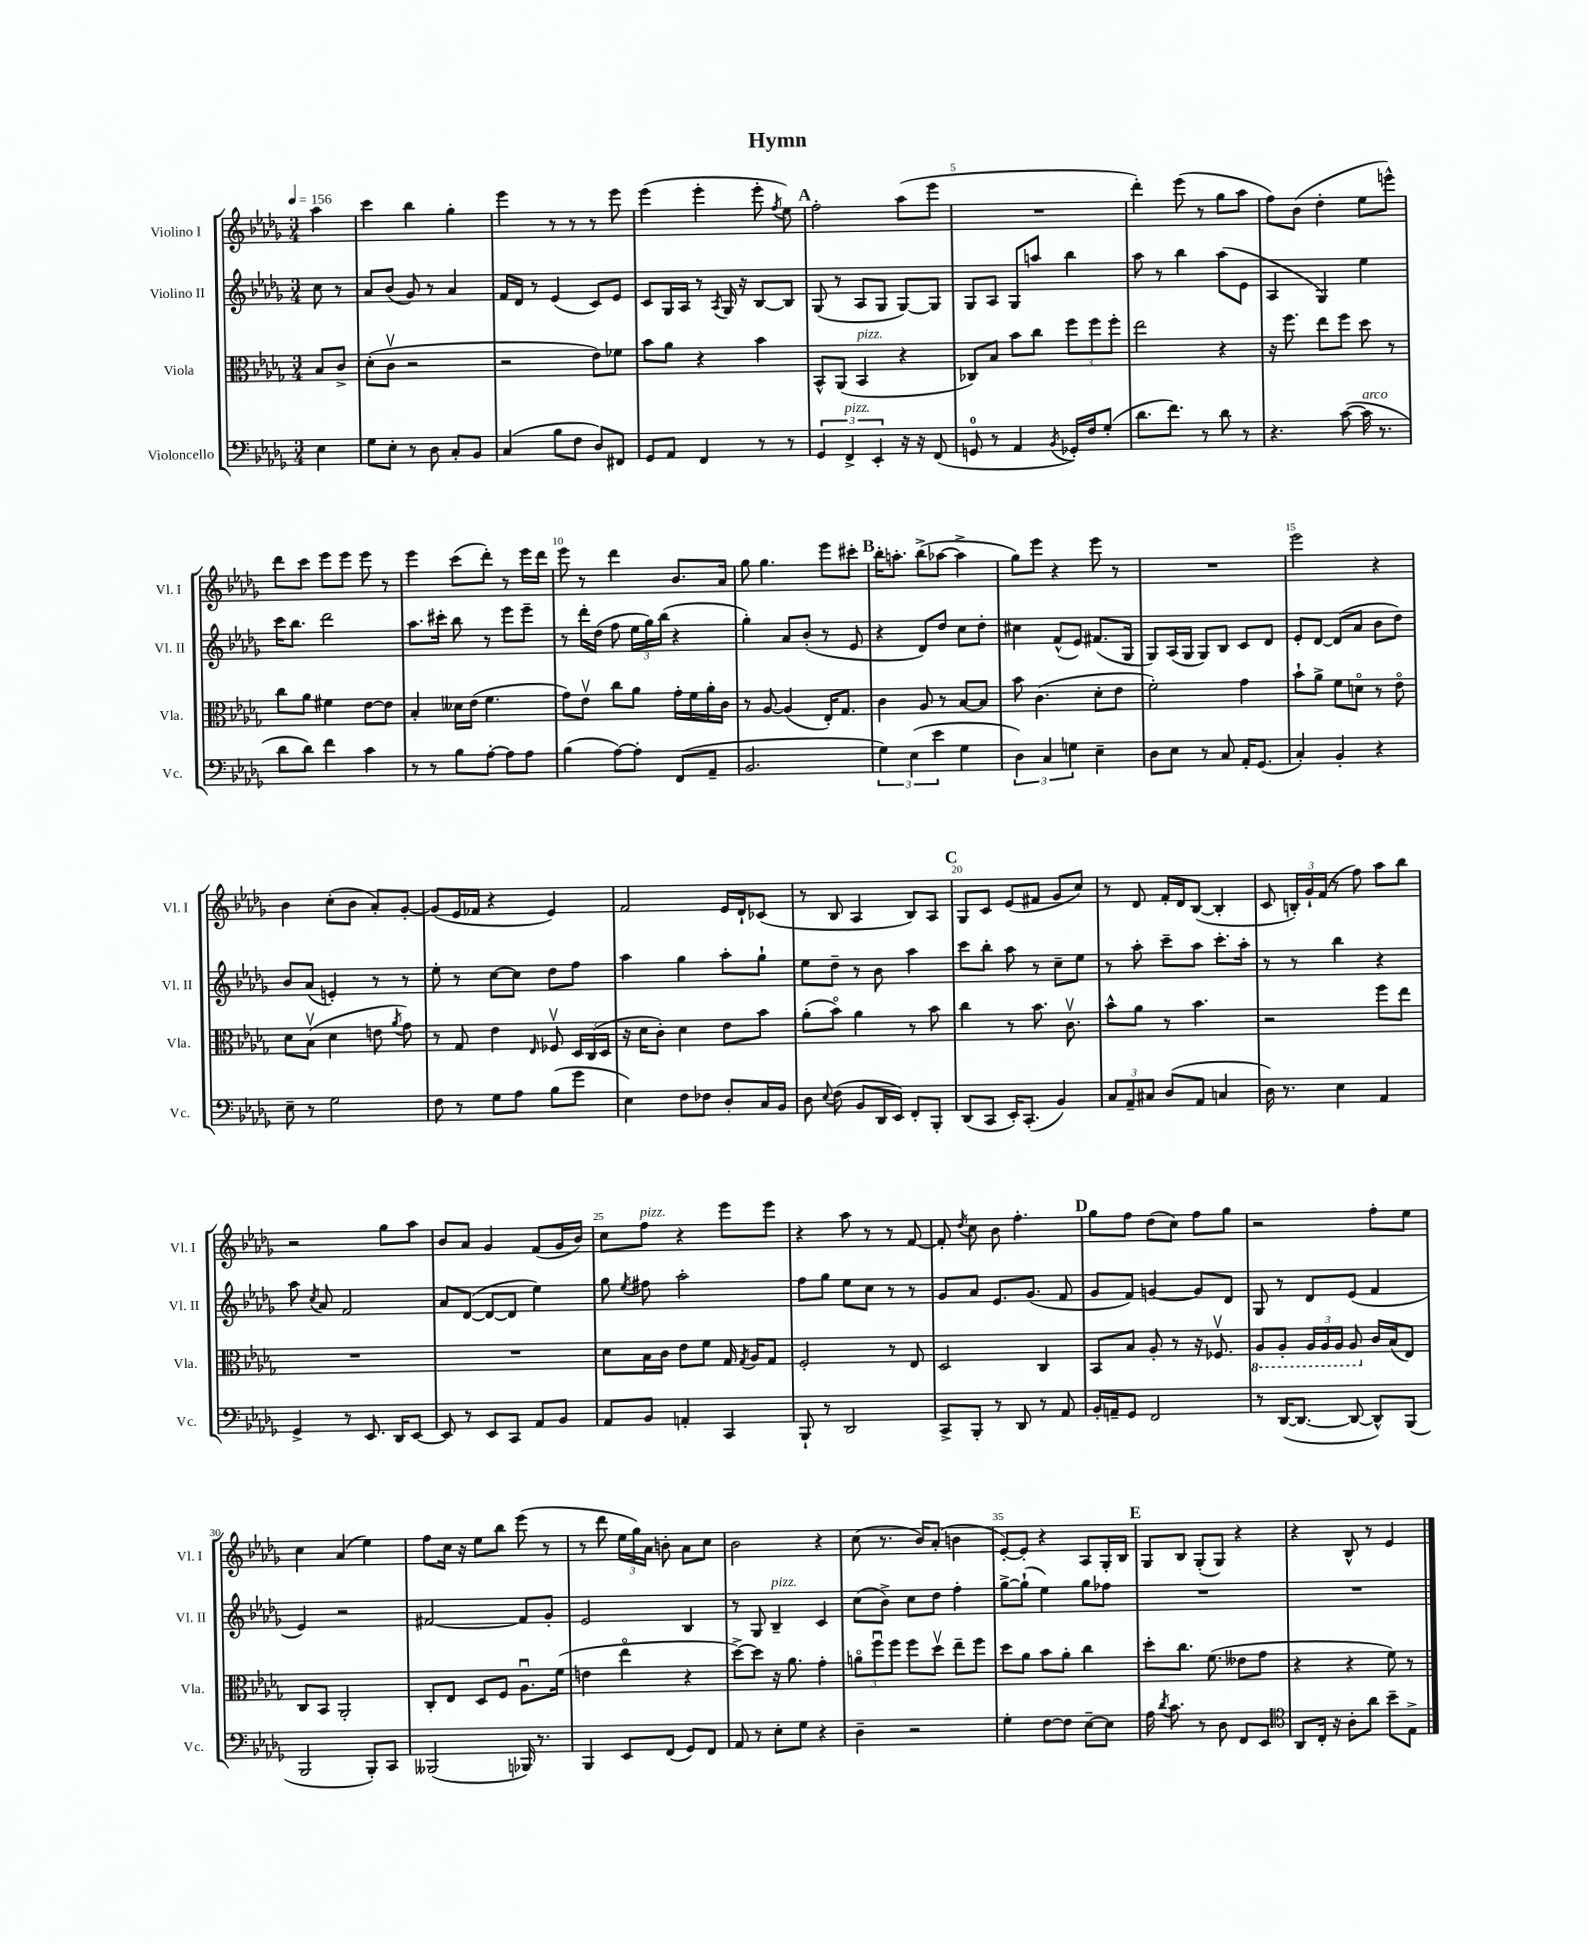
\header { title = "Hymn" }
<<
\new StaffGroup <<
\new Staff = "s0" \with { instrumentName = "Violino I" shortInstrumentName = "Vl. I" } {
    \clef treble \key des \major \numericTimeSignature \time 3/4 \partial 4 \tempo 4 = 156
    \autoBeamOff aes''4 |
    c'''4 bes''4 ges''4-. |
    ees'''4 r8 r8 r8 ees'''8 |
    ees'''4( ees'''4-. ees'''8-. \acciaccatura { f''8 } ees''8) |
    \mark \markup { \bold "A" } f''2-. aes''8[( ees'''8] |
    R2. |
    des'''4-.) ees'''8( r8 ges''8[ aes''8] |
    f''8[) bes'8]( des''4-. ees''8[ e'''8]-^) |
    des'''8[ c'''8] ees'''8[ ees'''8] ees'''8 r8 |
    ees'''4 c'''8[( des'''8]-.) r8 ees'''16[ des'''16] |
    ees'''8 r8 des'''4 bes'8.[ aes'16] |
    ges''8 ges''4. ees'''8[ cis'''8]-. |
    \mark \markup { \bold "B" } bes''16[-. a''8.]-. bes''8[->( aes''8]~ aes''4-> |
    ges''8[) ees'''8] r4 ees'''8 r8 |
    R2. |
    ees'''2 r4 |
    bes'4 c''8[-.( bes'8] aes'8[-.) ges'8]~-. |
    ges'8[( ees'16 fes'16] r4 ees'4) |
    f'2 ees'16[ des'16-! ces'8]( |
    r8 bes8 aes4 bes8[) aes8] |
    \mark \markup { \bold "C" } ges8[ c'8] ees'8[( fis'8] ges'8[ c''8]) |
    r8 des'8 f'16[-. des'16 bes8]~( bes4-. |
    c'8 \tuplet 3/2 { b16[-.) ges'16-! f'16]( } r8 f''8) aes''8[ bes''8] |
    r2 ges''8[ aes''8] |
    bes'8[ aes'8] ges'4 f'8[( ges'16 bes'16]) |
    c''8[ f''8]^\markup { \italic "pizz." } r4 ees'''8[ ees'''8] |
    r4 aes''8 r8 r8 f'8~ |
    f'8-. \acciaccatura { des''8 } c''8 bes'8 f''4.-. |
    \mark \markup { \bold "D" } ges''8[ f''8] des''8[( c''8]) f''8[ ges''8] |
    r2 f''8[-. ees''8] |
    c''4 aes'4( ees''4) |
    f''8[ c''16] r16 ees''8[ bes''8] ees'''8( r8 |
    r8 des'''8 \tuplet 3/2 { ees''16[ ges''16) aes'16] } b'8-. aes'8[ c''8] |
    bes'2 r4 |
    c''8( r8. bes'16[) aes'8]-.( b'4 |
    ees'8[~-.) ees'8]-. r4 aes8[ ges16-. bes16] |
    \mark \markup { \bold "E" } ges8[ bes8] ges8[-.( ges8]) r4 |
    r4 bes8-^ r8 ees'4 \bar "|." |
}
\new Staff = "s1" \with { instrumentName = "Violino II" shortInstrumentName = "Vl. II" } {
    \clef treble \key des \major \numericTimeSignature \time 3/4 \partial 4
    \autoBeamOff c''8 r8 |
    aes'8[ bes'8]( ges'8) r8 aes'4 |
    f'16[ des'16] r8 ees'4( c'8[) ees'8] |
    c'8[ ges16 aes16] r8 \acciaccatura { aes8 } ges16 r16 bes8[~ bes8] |
    \mark \markup { \bold "A" } ges8( r8 aes8[ ges8] ges8[~) ges8] |
    ges8[ aes8] ges8[ a''8] bes''4 |
    aes''8 r8 bes''4 aes''8[( ees'8] |
    aes4 ges4) ees''4 |
    c'''16[ bes''8.] des'''2 |
    aes''8.[ cis'''16]-. bes''8 r8 ees'''8[ ees'''8]-- |
    r8 des'''16[-. des''16]( f''8 \tuplet 3/2 { ees''16[ ges''16) bes''16]( } r4 |
    ges''4-.) aes'8[ bes'8]-.( r8 ees'8 |
    \mark \markup { \bold "B" } r4 des'8[) des''8] c''8[ des''8]-. |
    cis''4 f'8[-^( ees'8]) fis'8.[( ges16] |
    ges8[) aes16( ges16] ges8[) bes8] c'8[ des'8] |
    ees'8[-. des'8]~ des'8[( aes'8] bes'8[ des''8]) |
    bes'8[ aes'8]( e'4-.) r8 r8 |
    ees''8-. r8 c''8[~ c''8] des''8[ f''8] |
    aes''4 ges''4 aes''8[-. ges''8]-! |
    ees''8[ des''8]-- r8 bes'8 aes''4 |
    \mark \markup { \bold "C" } c'''8[ bes''8]-. aes''8 r8 c''8[-- ees''8] |
    r8 aes''8-. c'''8[-- aes''8] c'''8.[-. aes''16]-. |
    r8 r8 bes''4 r4 |
    aes''8 \acciaccatura { c''8 } aes'8 f'2 |
    aes'8[ des'8]~( des'8[~ des'8] ees''4) |
    ges''8 \acciaccatura { ees''8 } fis''8 aes''2-. |
    f''8[ ges''8] ees''8[ c''8] r8 r8 |
    ges'8[ aes'8] ees'8.[ ges'8.]( f'8 |
    \mark \markup { \bold "D" } ges'8[ f'8]) g'4~ g'8[ des'8] |
    ges8 r8 des'8[ ees'8]( f'4 |
    ees'4) r2 |
    fis'2~ fis'8[ ges'8]-. |
    ees'2 bes4 |
    r8 ges8 bes4--^\markup { \italic "pizz." } c'4 |
    c''8[( bes'8]->) c''8[ des''8] f''4-. |
    ges''8[~-> ges''8]-!( ees''4) ges''8[ fes''8] |
    \mark \markup { \bold "E" } R2. |
    R2. \bar "|." |
}
\new Staff = "s2" \with { instrumentName = "Viola" shortInstrumentName = "Vla." } {
    \clef alto \key des \major \numericTimeSignature \time 3/4 \partial 4
    \autoBeamOff bes8[ c'8]-> |
    des'8[-.( c'8]\upbow r2 |
    r2 ees'8[) fes'8] |
    bes'8[ aes'8] r4 bes'4 |
    \mark \markup { \bold "A" } bes,8[-^ aes,8]( bes,4^\markup { \italic "pizz." } r4 |
    ces8[) bes8] bes'8[ c''8] \tuplet 3/2 { f''8[ f''8 f''8]-. } |
    ees''2 r4 |
    r16 f''8. ees''8[ f''8] des''8 r8 |
    c''8[ aes'8] fis'4 ees'8[~ ees'8] |
    bes4-. deses'16[ ees'16]( f'4. |
    ges'8[) ees'8]\upbow c''8[ aes'8] ges'16[-. f'16 aes'16-. c'16] |
    r8 aes8~ aes4( ees16[-.) ges8.] |
    \mark \markup { \bold "B" } c'4 aes8 r8 bes8[~ bes8] |
    bes'8 c'4.( des'8[-. ees'8] |
    f'2-.) ges'4 |
    bes'8[-! aes'8]-> f'8[ d'8]\flageolet r8 ees'8\flageolet |
    des'8[ bes8]\upbow( des'4 e'8 \acciaccatura { aes'8 } ges'8) |
    r8 ges8 ees'4 \grace { ees16 } fes8\upbow \tuplet 3/2 { des16[ c16( des16] } |
    r16 des'16[ c'8]-.) des'4 ees'8[ bes'8] |
    aes'8[-.( bes'8]\flageolet) aes'4 r8 bes'8 |
    \mark \markup { \bold "C" } c''4 r8 bes'8. c'8.\upbow |
    bes'8[-^ aes'8] r8 bes'4. |
    r2 f''8[ ees''8] |
    R2. |
    R2. |
    des'8[ bes16 c'16] ees'8[ f'8] ges16 \acciaccatura { ges8 } aes16[ ges8] |
    f2-. r8 ees8 |
    des2 c4 |
    \mark \markup { \bold "D" } bes,8[ bes8] aes8-. r8 r16 fes8.\upbow |
    \ottava #-1 aes,8[ aes,8]-. \tuplet 3/2 { aes,16[ aes,16 aes,16] } aes,8 \ottava #0 c'16[ bes16( ees8]) |
    c8[ bes,8] aes,2-. |
    c8[-. ees8] des8[ f8] aes8.[\downbow f'16]( |
    e'4 ees''4\flageolet r4 |
    des''8[~->) des''8] r16 aes'8. ges'4-. |
    \tuplet 3/2 { a'8[\flageolet f''8\downbow f''8] } f''8[ des''8]\upbow ees''8[-- f''8] |
    des''8[ aes'8] bes'8[ aes'8]-. c''4 |
    \mark \markup { \bold "E" } des''8[-. c''8.] f'8.( eeses'8[ ges'8] |
    r4 r4 f'8) r8 \bar "|." |
}
\new Staff = "s3" \with { instrumentName = "Violoncello" shortInstrumentName = "Vc." } {
    \clef bass \key des \major \numericTimeSignature \time 3/4 \partial 4
    \autoBeamOff ees4 |
    ges8[ ees8]-. r8 des8 c8[-. bes,8] |
    c4( bes8[ f8] des8[) fis,8] |
    ges,8[ aes,8] f,4 r8 r8 |
    \mark \markup { \bold "A" } \tuplet 3/2 { ges,4 f,4->^\markup { \italic "pizz." } ees,4-. } r16 r16 f,8( |
    g,8-0 r8 aes,4 \acciaccatura { bes,8 } ges,16[-.) f16 ges8]-.( |
    des'8.[ f'8.]) r8 des'8 r8 |
    r4. c'8~( c'16^\markup { \italic "arco" } r8. |
    des'8[ des'8]) f'4 c'4 |
    r8 r8 bes8[ aes8]~-. aes8[ aes8] |
    bes4( aes8[~) aes8]-. f,8[( aes,8]-- |
    bes,2. |
    \mark \markup { \bold "B" } \tuplet 3/2 { ges4) ees4( ees'4 } ges4 |
    \tuplet 3/2 { des4) c4 g4 } ees4-- |
    des8[ ees8] r8 c8 aes,16[-. ges,8.]( |
    c4-.) bes,4-. r4 |
    ees8-- r8 ges2 |
    f8 r8 ges8[ aes8] bes8[( ges'8] |
    ees4) f8[ fes8] des8[-. c16 bes,16] |
    des8 \appoggiatura { ees8 } f8( bes,8[ des,16 ees,16]) f,8[-. bes,,8]-. |
    \mark \markup { \bold "C" } des,8[( c,8] ees,16[-.) c,8.]-.( bes,4) |
    \tuplet 3/2 { c8[ aes,8-- cis8] } des8[( aes,8] c4 |
    des16) r8. ees4 aes,4 |
    ges,4-> r8 ees,8. des,16[ ees,8]~ |
    ees,8 r8 ees,8[ c,8] aes,8[ bes,8] |
    aes,8[ bes,8] a,4-. c,4 |
    bes,,8-! r8 des,2 |
    c,8[-> bes,,8]-. r8 des,8 r8 aes,8 |
    \mark \markup { \bold "D" } bes,16[-. a,16-- ges,8] f,2 |
    r8 des,16[~( des,8.]~ des,8~ des,8[-^) bes,,8]( |
    bes,,2 bes,,8[-.) c,8] |
    beses,,2( bes,,16) r8. |
    bes,,4 ees,8[ f,8]( ges,8[) f,8] |
    aes,8 r8 ees8[-. ges8] r4 |
    des4-- r2 |
    ges4-. f8[~ f8] ees8[~-- ees8] |
    \mark \markup { \bold "E" } aes16 \acciaccatura { des'8 } c'8. r8 des8 f,8[ ees,8] |
    \clef tenor aes,8[ c16]-. r16 aes8[-. aes'8] bes'8[-- ees8]-> \bar "|." |
}
>>
>>
\layout { \context { \Score \override BarNumber.break-visibility = ##(#f #t #t) barNumberVisibility = #(every-nth-bar-number-visible 5) } }
